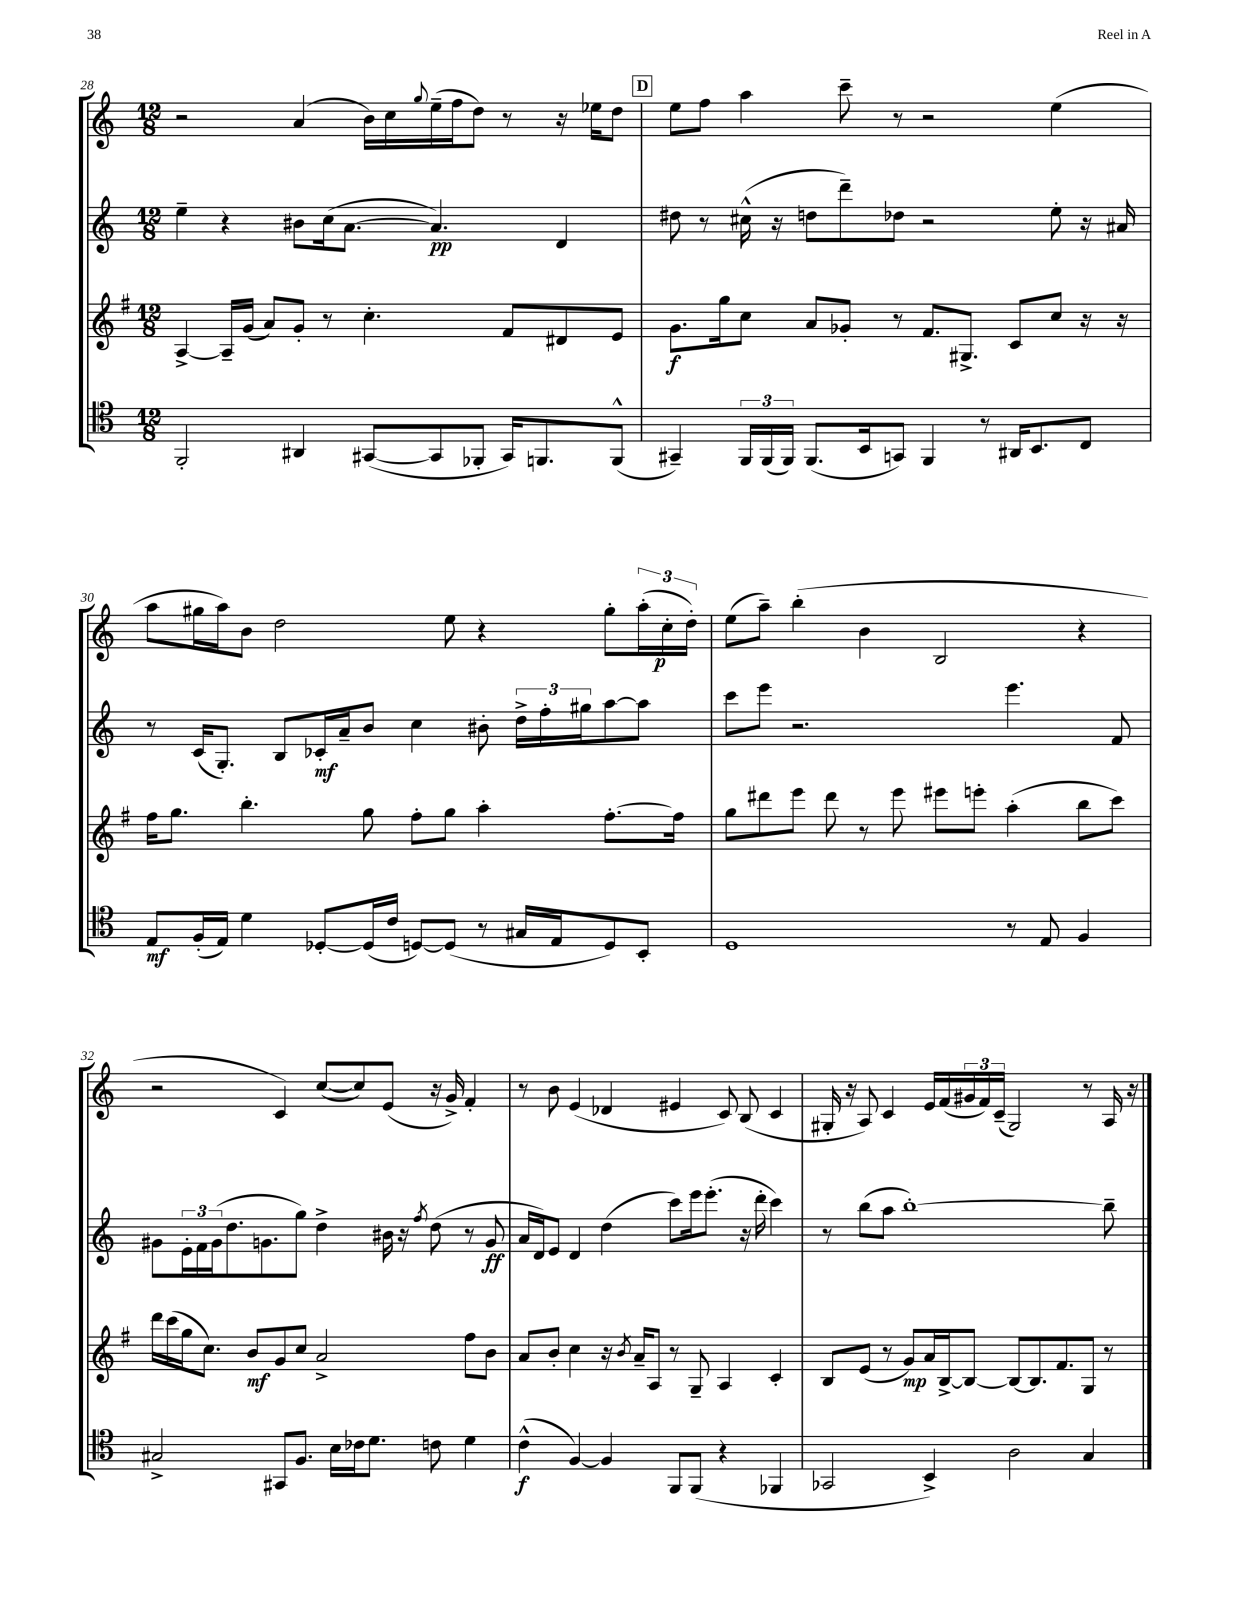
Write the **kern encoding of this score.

**kern	**dynam	**kern	**dynam	**kern	**dynam	**kern	**dynam
*part4	*part4	*part3	*part3	*part2	*part2	*part1	*part1
*staff4	*staff4	*staff3	*staff3	*staff2	*staff2	*staff1	*staff1
*clefC4	*	*clefG2	*	*clefG2	*	*clefG2	*
*k[]	*	*k[f#]	*	*k[]	*	*k[]	*
*M12/8	*	*M12/8	*	*M12/8	*	*M12/8	*
=28	=28	=28	=28	=28	=28	=28	=28
2FF'/	.	[4A^/	.	4ee~\	.	2r	.
.	.	16A~/LL]	.	4r	.	.	.
.	.	(16g/JJ	.	.	.	.	.
.	.	8a/L)	.	.	.	.	.
4AA#X/	.	8g'/J	.	8b#X\L	.	(4a/	.
.	.	8r	.	(16cc\k	.	.	.
.	.	.	.	[8.a\J	.	.	.
([8GG#X/L	.	4.cc'\	.	.	.	16b\LL)	.
.	.	.	.	.	.	16cc\	.
.	.	.	.	.	.	8qqgg/	.
8GG#/]	.	.	.	4.a/])	pp	(16ee~\	.
.	.	.	.	.	.	16ff\J	.
8FF-X'/J	.	.	.	.	.	8dd\J)	.
16GG#/KL)	.	8f#/L	.	.	.	8r	.
8.FFn/	.	.	.	.	.	.	.
.	.	8d#X/	.	4d/	.	16r	.
.	.	.	.	.	.	16ee-X\KL	.
(8FF^^/J	.	8e/J	.	.	.	8dd\J	.
!!LO:REH:place=s1:t=D
=29	=29	=29	=29	=29	=29	=29	=29
4GG#X~/)	.	8.g\L	f	8dd#X\	.	8ee\L	.
.	.	.	.	8r	.	8ff\J	.
.	.	16gg\k	.	.	.	.	.
24FF/LL	.	8cc\J	.	(16cc#X^^\	.	4aa\	.
(24FF/	.	.	.	.	.	.	.
.	.	.	.	16r	.	.	.
24FF/JJ)	.	.	.	.	.	.	.
(8.FF/L	.	8a/L	.	8ddn\L	.	.	.
.	.	8g-X'/J	.	8ddd~\)	.	8ccc~\	.
16BB/k	.	.	.	.	.	.	.
8GGn/J)	.	8r	.	8dd-X\J	.	8r	.
4FF/	.	8.f#/L	.	2r	.	2r	.
.	.	8.G#X^/J	.	.	.	.	.
8r	.	.	.	.	.	.	.
16AA#X/KL	.	8c/L	.	.	.	.	.
8.BB/	.	.	.	.	.	.	.
.	.	8cc/J	.	8ee'\	.	(4ee\	.
8C/J	.	16r	.	16r	.	.	.
.	.	16r	.	16a#X/	.	.	.
!!LO:LB:g=z
=30	=30	=30	=30	=30	=30	=30	=30
8E/L	mf	16ff#\KL	.	8r	.	8aa\L	.
.	.	8.gg\J	.	.	.	.	.
(16F'/L	.	.	.	(16c/KL	.	16gg#X\L	.
16E/JJ)	.	.	.	8.G'/J)	.	16aa\J)	.
4d\	.	4.bb'\	.	.	.	8b\J	.
.	.	.	.	8B/L	.	2dd\	.
[8D-X'/L	.	.	.	16c-X'/L	mf	.	.
.	.	.	.	16a~/J	.	.	.
(16D-/L]	.	8gg\	.	8b/J	.	.	.
16c/JJ	.	.	.	.	.	.	.
[8Dn/L)	.	8ff#'\L	.	4cc\	.	.	.
(8D/J]	.	8gg\J	.	.	.	8ee\	.
8r	.	4aa'\	.	8b#X'\	.	4r	.
16G#X/LL	.	.	.	24dd^\LL	.	.	.
.	.	.	.	24ff'\	.	.	.
16E/J	.	.	.	.	.	.	.
.	.	.	.	24gg#X\J	.	.	.
8D/)	.	[8.ff#'\L	.	[8aa\	.	8gg#'\L	.
8BB'/J	.	.	.	8aa\J]	.	(24aa'\L	.
.	.	.	.	.	.	24cc'\	p
.	.	16ff#\Jk]	.	.	.	.	.
.	.	.	.	.	.	24dd'\JJ)	.
=31	=31	=31	=31	=31	=31	=31	=31
1D	.	8gg\L	.	8ccc\L	.	(8ee\L	.
.	.	8ddd#X\	.	8eee\J	.	8aa~\J)	.
.	.	8eee\J	.	2.r	.	(4bb'\	.
.	.	8ddd#\	.	.	.	.	.
.	.	8r	.	.	.	4b\	.
.	.	8eee\	.	.	.	.	.
.	.	8eee#X\L	.	.	.	2B/	.
.	.	8eeen'\J	.	.	.	.	.
8r	.	(4aa'\	.	4.eee\	.	.	.
8E/	.	.	.	.	.	.	.
4F/	.	8bb\L	.	.	.	4r	.
.	.	8ccc\J)	.	8f/	.	.	.
!!LO:LB:g=z
=32	=32	=32	=32	=32	=32	=32	=32
2G#X^/	.	16ddd\LL	.	8g#X\L	.	2r	.
.	.	(16ccc\	.	.	.	.	.
.	.	16gg\J	.	24e'\L	.	.	.
.	.	.	.	24f\	.	.	.
.	.	8.cc\J)	.	.	.	.	.
.	.	.	.	(24g#\J	.	.	.
.	.	.	.	8.dd\	.	.	.
.	.	8b/L	mf	.	.	.	.
.	.	.	.	8.gn\	.	.	.
8GG#X/L	.	8g/	.	.	.	4c/)	.
8.F/J	.	8cc/J	.	8gg\J)	.	.	.
.	.	2a^/	.	4dd^\	.	([8cc/L	.
16B\LL	.	.	.	.	.	.	.
16c-X\J	.	.	.	.	.	8cc/])	.
8.d\J	.	.	.	.	.	.	.
.	.	.	.	16b#X\	.	(8e/J	.
.	.	.	.	16r	.	.	.
.	.	.	.	8qff/	.	.	.
8cn\	.	.	.	(8dd\	.	16r	.
.	.	.	.	.	.	16g^/)	.
4d\	.	8ff#\L	.	8r	.	4f'/	.
.	.	8b\J	.	8g/	ff	.	.
=33	=33	=33	=33	=33	=33	=33	=33
(4c^^\	f	8a/L	.	16a/LL	.	8r	.
.	.	.	.	16d/J)	.	.	.
.	.	8b'/J	.	8e/J	.	8b\	.
[4F/)	.	4cc\	.	4d/	.	(4e/	.
4F/]	.	16r	.	(4dd\	.	4d-X/	.
.	.	8qb/	.	.	.	.	.
.	.	16a~/KL	.	.	.	.	.
.	.	8A/J	.	.	.	.	.
8FF/L	.	8r	.	8ccc\L)	.	4e#X/	.
(8FF/J	.	8G~/	.	16eee\k	.	.	.
.	.	.	.	(8.eee'\J	.	.	.
4r	.	4A/	.	.	.	8c/)	.
.	.	.	.	16r	.	(8B/	.
.	.	.	.	16ddd'\	.	.	.
4FF-X/	.	4c'/	.	4ccc\)	.	4c/	.
=34	=34	=34	=34	=34	=34	=34	=34
2GG-X/	.	8B/L	.	8r	.	16G#X'/	.
.	.	.	.	.	.	16r	.
.	.	(8e/J	.	(8bb\L	.	8A/)	.
.	.	8r	.	8aa\J	.	4c/	.
.	.	8g/L)	mp	[1bb')	.	.	.
4BB^/)	.	16a/L	.	.	.	16e/LL	.
.	.	[16B^/J	.	.	.	(16f/	.
.	.	8B/J_	.	.	.	24g#X/	.
.	.	.	.	.	.	24f/)	.
.	.	.	.	.	.	(24c~/JJ	.
2A\	.	8B/L_	.	.	.	2G#/)	.
.	.	8.B/]	.	.	.	.	.
.	.	8.f#/	.	.	.	.	.
4G/	.	8G/J	.	.	.	8r	.
.	.	8r	.	8bb~\]	.	16A/	.
.	.	.	.	.	.	16r	.
==	==	==	==	==	==	==	==
*-	*-	*-	*-	*-	*-	*-	*-
